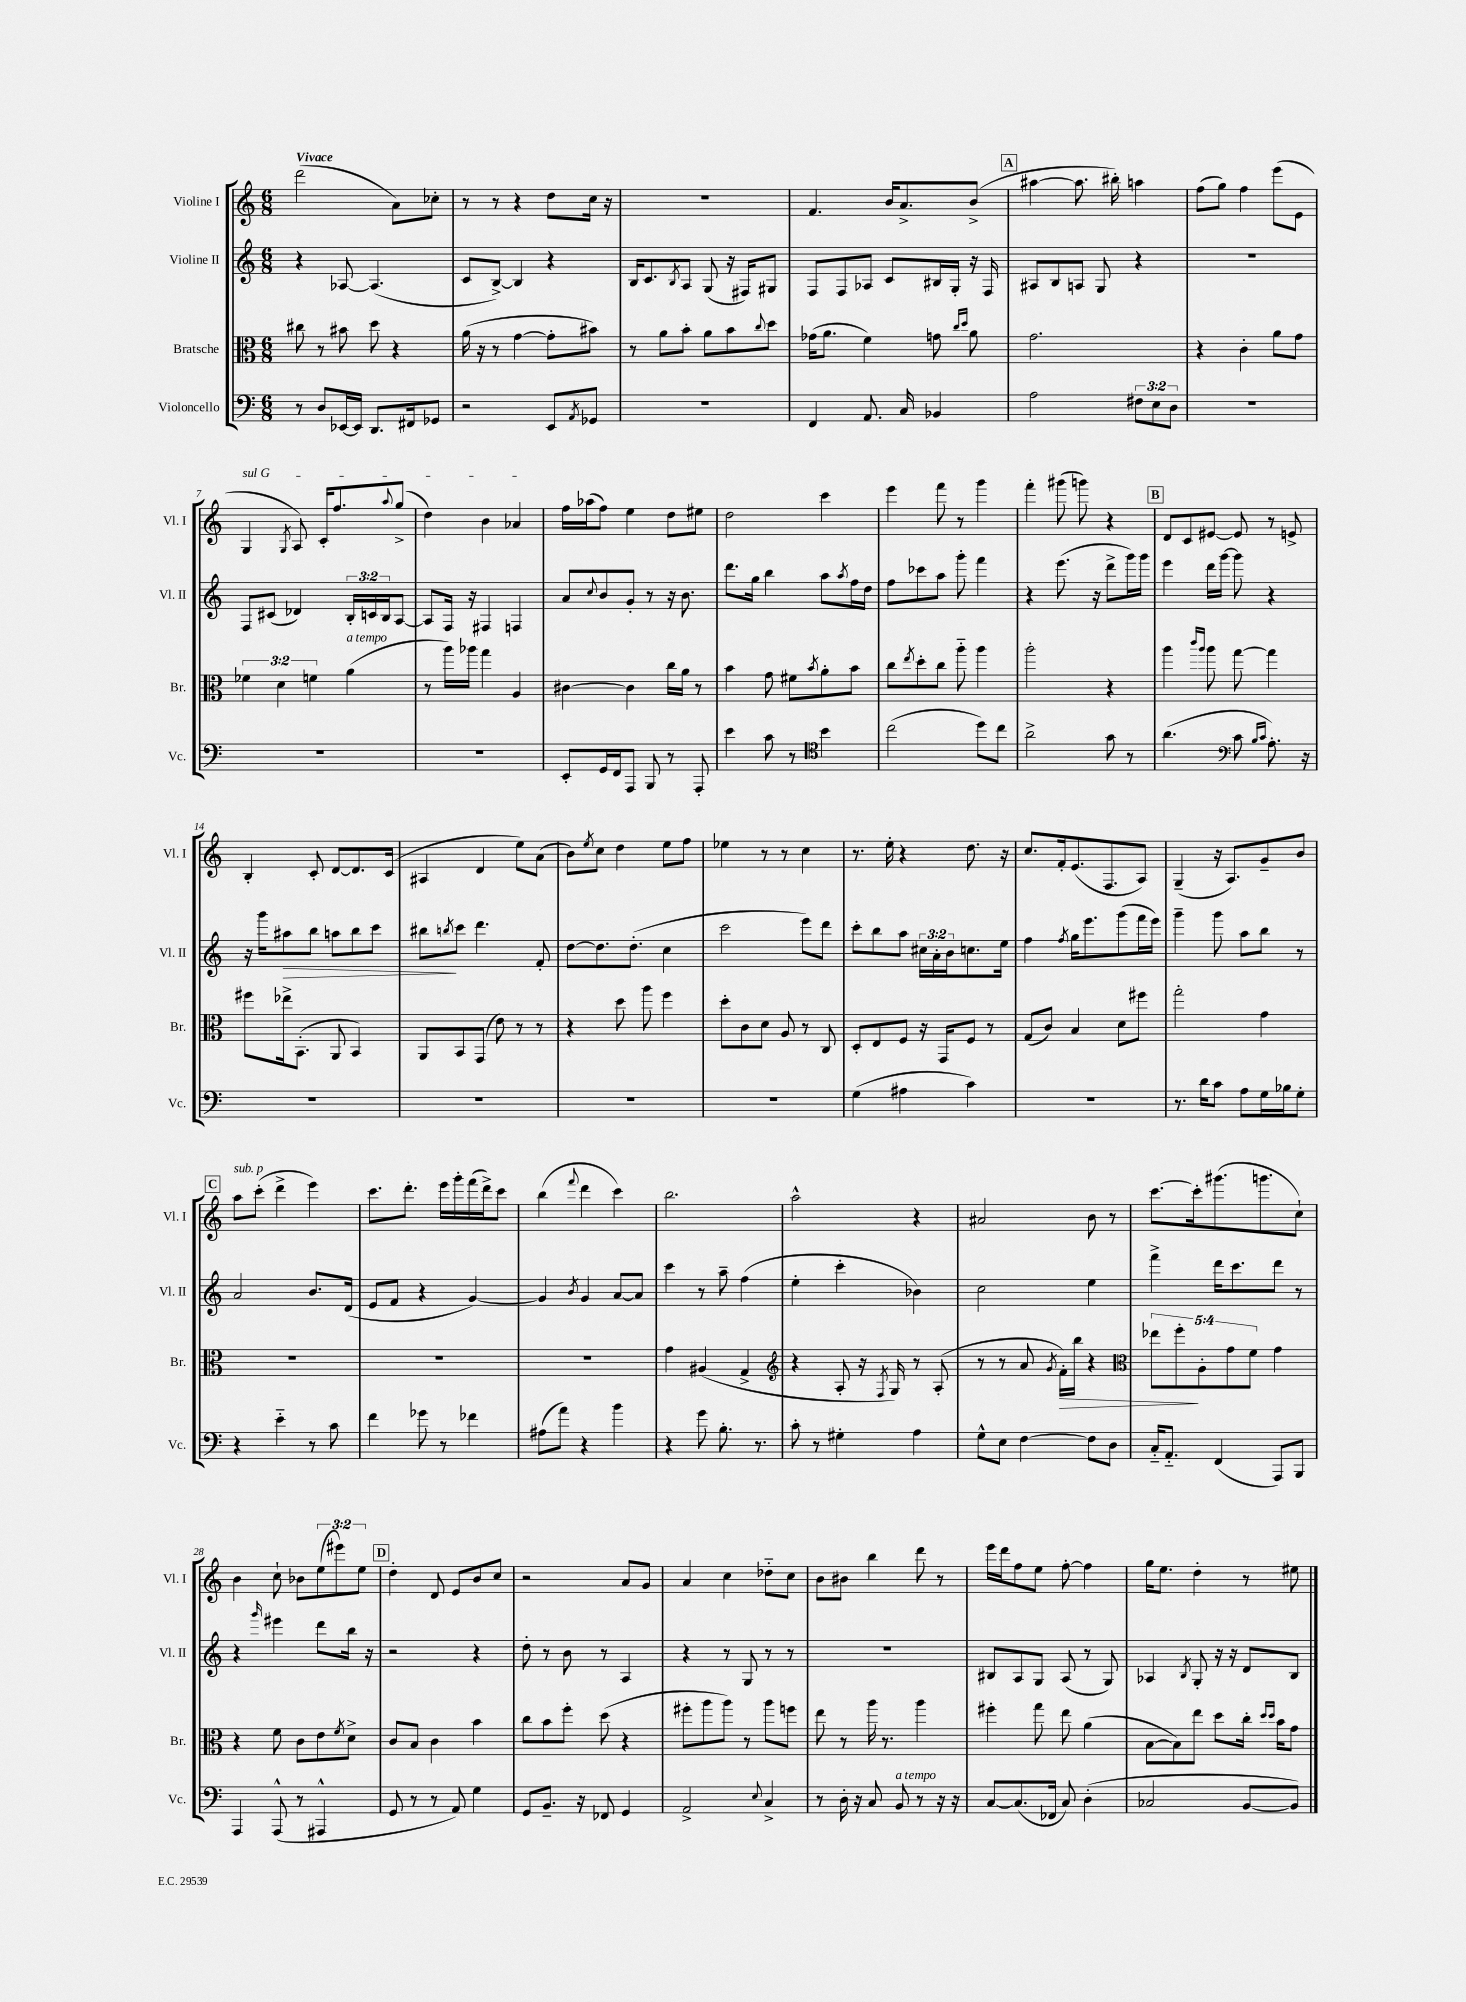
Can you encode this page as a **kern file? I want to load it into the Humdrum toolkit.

**kern	**kern	**kern	**kern
*staff4	*staff3	*staff2	*staff1
*clefF4	*clefC3	*clefG2	*clefG2
*k[]	*k[]	*k[]	*k[]
*M6/8	*M6/8	*M6/8	*M6/8
8r	8cc#	4r	(2ddd
8D	8r	.	.
[16EE-	8b#	[8A-	.
16EE-]	.	.	.
8.DD	8dd	(4.A-]	.
.	4r	.	8a)
16FF#	.	.	.
8GG-	.	.	8cc-'
=	=	=	=
2r	(16a	8c	8r
.	16r	.	.
.	8r	[8B^)	8r
.	[4g	4B]	4r
8EE	8g']	4r	8dd
8qAA	.	.	.
8GG-	8b#)	.	16cc
.	.	.	16r
=	=	=	=
2.r	8r	16B	2.r
.	.	8.c	.
.	8a	.	.
.	.	8qB	.
.	8b'	8A	.
.	8a	(8G	.
.	8b	16r	.
.	.	16F#)	.
.	8qqcc	.	.
.	8dd	8G#	.
=	=	=	=
4FF	(16g-	8F	4.f
.	8.a	.	.
.	.	8F	.
8.AA	4f)	8A-	.
.	.	8c	16b
16C	.	.	8.a^
4BB-	8g	16B#	.
.	.	16G'	.
.	16qqcc	.	.
.	16qqdd	.	.
.	8a	16r	(8b^
.	.	16F	.
=	=	=	=
2A	2.g	8A#	[4aa#
.	.	8B	.
.	.	8A	8.aa#]
.	.	8G	.
.	.	.	16bb#')
12F#	.	4r	4aa
12E	.	.	.
12D	.	.	.
=	=	=	=
2.r	4r	2.r	(8ff
.	.	.	8gg)
.	4c'	.	4ff
.	8a	.	(8eee
.	8g	.	8e
=	=	=	=
2.r	6f-	8F	4G
.	.	(8c#	.
.	6d	.	.
.	.	.	8qG
.	.	4d-)	8A)
.	6f	.	.
.	.	.	16c'
.	.	.	8.ff
.	(4a	24B'	.
.	.	24c	.
.	.	24B	.
.	.	.	8qqaa
.	.	[8A	(8gg^
=	=	=	=
2.r	8r	8A]	4dd)
.	16aa)	16F	.
.	16aa-	16r	.
.	4gg	4F#	4b
.	4A	4F	4a-
=	=	=	=
8EE'	[4c#	8a	16ff
.	.	.	(16aa-
.	.	8qqcc	.
16GG	.	8b	8ff)
16FF	.	.	.
8AAA	4c#]	8g'	4ee
8BBB	.	8r	.
8r	16cc	16r	8dd
.	16a	8.b	.
8AAA'	8r	.	8ee#
=	=	=	=
4e	4b	8.ddd	2dd
.	.	16gg	.
8c	8g	4bb	.
8r	8f#	.	.
*clefC4	*	*	*
.	8qb	.	.
4b	8a'	8aa	4ccc
.	.	8qaa	.
.	8b	16ff	.
.	.	16dd	.
=	=	=	=
(2cc	8cc	8ff	4eee
.	8qee	.	.
.	8dd'	8ccc-	.
.	8cc	8aa	8fff
.	8aa'~	8ggg'	8r
8dd)	4aa	4fff	4ggg
8cc	.	.	.
=	=	=	=
2a^	2aa'	4r	4fff'
.	.	(8.eee	(8ggg#
.	.	.	8ggg)
.	.	16r	.
8g	4r	8ddd^	4r
8r	.	16ggg)	.
.	.	16ggg	.
=	=	=	=
(4.a	4aa	4eee	8d
.	.	.	8c
.	16qqccc	.	.
.	16qqaa	.	.
.	8aa	16ddd	[8e#
.	.	[16ggg	.
*clefF4	*	*	*
8c	[8gg	8ggg]	8e#]
16qqB	.	.	.
16qqc	.	.	.
8.A')	4gg]	4r	8r
.	.	.	8e^
16r	.	.	.
=	=	=	=
2.r	8ff#	16r	4B'
.	.	16ggg	.
.	16ee-^	8aa#	.
.	(8.BB'	.	.
.	.	8bb	8c'
.	8AA	8aa	[8d
.	4BB)	8bb	8.d]
.	.	8ccc	.
.	.	.	(16c
=	=	=	=
2.r	8AA	8bb#	4A#
.	.	8qbb	.
.	8BB	8ccc	.
.	(8GG	4.ddd	4d
.	8e)	.	.
.	8r	.	8ee)
.	8r	8f'	(8a
=	=	=	=
2.r	4r	[8dd	8b)
.	.	.	8qee
.	.	8.dd]	8cc
.	8dd	.	4dd
.	.	(8.dd'	.
.	8aa	.	.
.	4ff	4cc	8ee
.	.	.	8ff
=	=	=	=
2.r	8dd'	2ccc	4ee-
.	8c	.	.
.	8d	.	8r
.	8A	.	8r
.	8r	8eee)	4cc
.	8C	8ddd	.
=	=	=	=
(4G	8D'	8ccc'	8.r
.	8E	8bb	.
.	.	.	16ee'
4A#	8F	8aa	4r
.	16r	24cc#	.
.	.	24a'	.
.	16GG	.	.
.	.	24b	.
4c)	8F	8.cc	8.dd
.	8r	.	.
.	.	16ee	16r
=	=	=	=
2.r	(8G	4ff	8.cc
.	8c)	.	.
.	.	.	16f'
.	.	8qff	.
.	4B	16gg	(8.e
.	.	8.eee	.
.	.	.	8.F
.	8d	(8ggg	.
.	8ff#	16fff	8A)
.	.	16eee)	.
=	=	=	=
8.r	2gg'	4ggg~	(4G~
16d	.	.	.
8c	.	8ggg	16r
.	.	.	8.A)
8A	.	8aa	.
16G	4g	8bb	8g~
16B-	.	.	.
8G'	.	8r	8b
=	=	=	=
4r	2.r	2a	8aa
.	.	.	(8ccc'
4e'~	.	.	4ddd^
8r	.	8.b	4eee)
8c	.	.	.
.	.	(16d	.
=	=	=	=
4f	2.r	8e	8.ccc
.	.	8f	.
.	.	.	8.ddd'
8g-	.	4r	.
8r	.	.	16eee
.	.	.	16ggg'
4f-	.	[4g)	(16fff
.	.	.	16ddd^)
.	.	.	8ccc
=	=	=	=
(8A#	2.r	4g]	(4bb
8a)	.	.	.
.	.	8qb	8qqfff
4r	.	4g	4ddd
4b	.	[8a	4ccc)
.	.	8a]	.
=	=	=	=
4r	4g	4ccc	2.bb
8g	(4A#	8r	.
8.B'	.	8aa~	.
.	4G^	(4ff	.
8.r	.	.	.
=	=	=	=
*	*clefG2	*	*
8c'	4r	4ee'	2aa^^
8r	.	.	.
4G#'	8A'	4ccc'	.
.	16r	.	.
.	8qF	.	.
.	16G)	.	.
4A	8r	4b-)	4r
.	(8A'	.	.
=	=	=	=
8G^^	8r	2cc	2a#
8E	8r	.	.
[4F	8a	.	.
.	8qg	.	.
.	16f')	.	.
.	16bb	.	.
8F]	4r	4ee	8b
8D	.	.	8r
=	=	=	=
*	*clefC3	*	*
16C'~	10ee-	4fff^	[8.ccc
8.AA'~	.	.	.
.	10ff'	.	.
.	.	.	16ccc']
.	10A'	.	.
(4FF	.	16ddd	(8.ggg#
.	10g	.	.
.	.	8.ccc	.
.	10f	.	.
.	.	.	8.ggg
8AAA)	4g	8ddd	.
8BBB	.	8r	8cc`)
=	=	=	=
4AAA	4r	4r	4b
.	.	16qqggg	.
(8AAA^^	8f	4eee#	8cc`
8r	8c	.	8b-
4AAA#^^	8e	8ddd	(12ee
.	.	.	12eee#)
.	8qf	.	.
.	8d^	16bb	.
.	.	.	12ee
.	.	16r	.
=	=	=	=
8GG	8c	2r	4dd'
8r	8B	.	.
8r	4c	.	8d
8AA)	.	.	8e
4G	4b	4r	8b
.	.	.	8cc
=	=	=	=
8GG	8cc	8dd'	2r
8.BB~	8b	8r	.
.	8ff'	8b	.
16r	.	.	.
8FF-	(8dd	8r	.
4GG	4r	4A	8a
.	.	.	8g
=	=	=	=
2AA^	8ff#'	4r	4a
.	8aa	.	.
.	8aa)	8r	4cc
.	8r	8G	.
8qqE	.	.	.
4C^	8aa	8r	8dd-'~
.	8ff	8r	8cc
=	=	=	=
8r	8ee	2.r	8b
16D'	8r	.	8b#
16r	.	.	.
8C	16aa	.	4bb
.	8.r	.	.
8BB	.	.	.
8r	4aa	.	8ddd
16r	.	.	8r
16r	.	.	.
=	=	=	=
[8C	4ff#'	8B#	16eee
.	.	.	16ddd
(8.C]	.	8A	8ff
.	8gg	8G	8ee
16FF-	.	.	.
8C)	8ee	(8A	[8ff'
(4D'	(4a	8r	4ff]
.	.	8G)	.
=	=	=	=
2C-	[8B	4A-	16gg
.	.	.	8.ee
.	8B])	.	.
.	.	8qB	.
.	8ee	8G'	4dd'
.	8dd	16r	.
.	.	16r	.
[8BB	16cc'	8d	8r
.	16qqdd	.	.
.	16qqdd	.	.
.	16b	.	.
8BB])	8g	8B	8ee#
==	==	==	==
*-	*-	*-	*-
